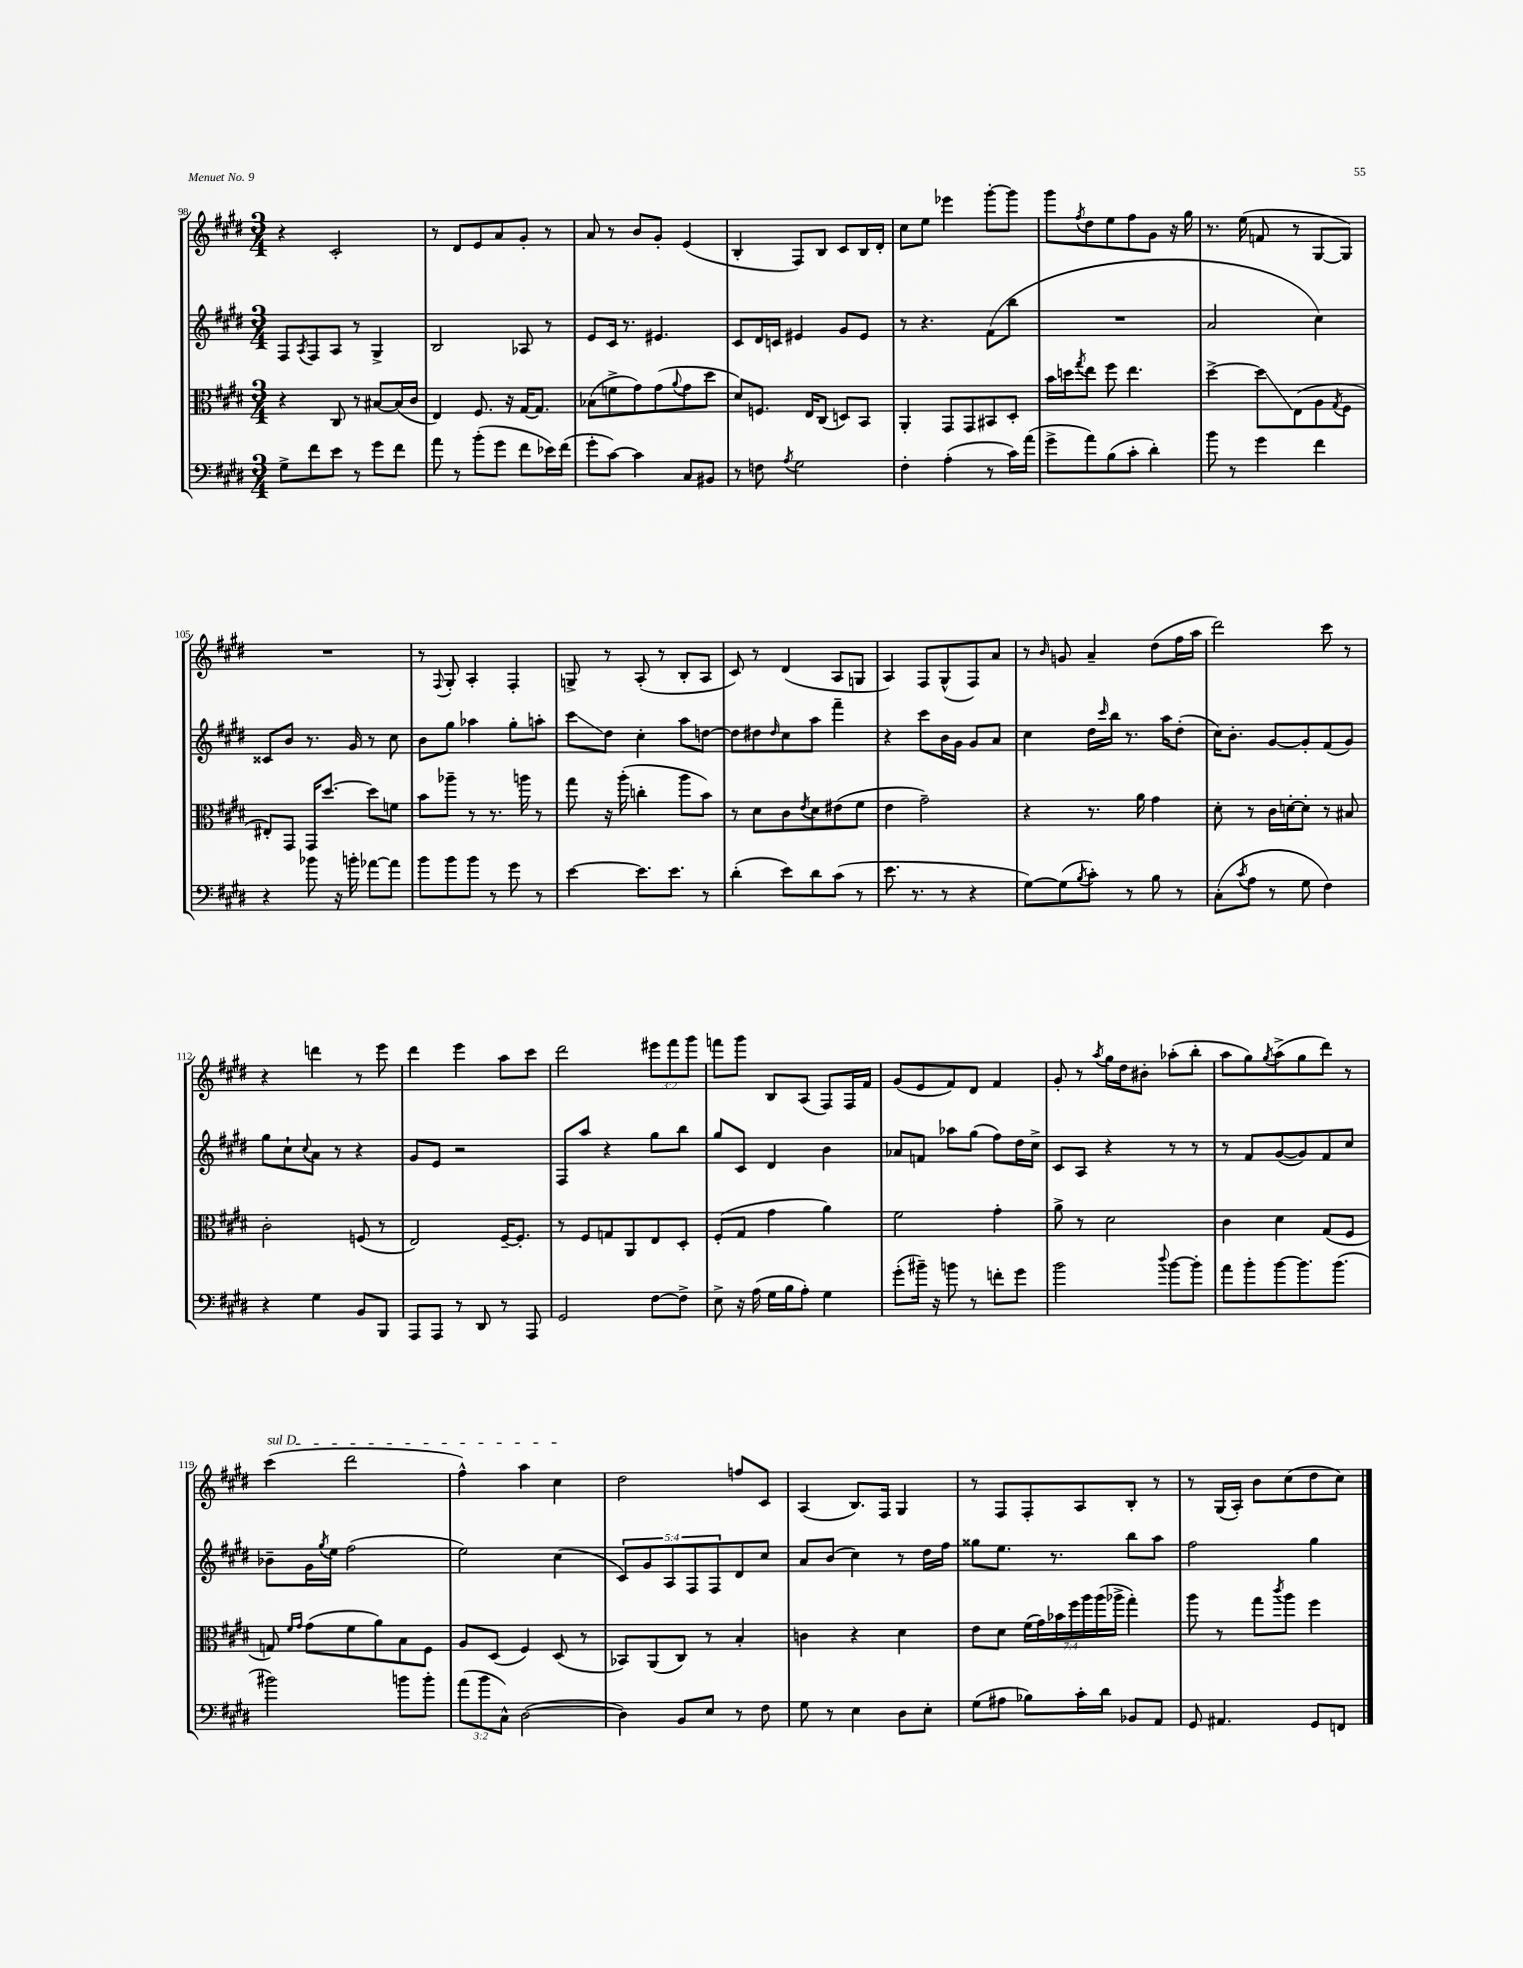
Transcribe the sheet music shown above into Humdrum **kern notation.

**kern	**kern	**kern	**kern
*staff4	*staff3	*staff2	*staff1
*clefF4	*clefC3	*clefG2	*clefG2
*k[f#c#g#d#]	*k[f#c#g#d#]	*k[f#c#g#d#]	*k[f#c#g#d#]
*M3/4	*M3/4	*M3/4	*M3/4
8G#^	4r	8F#	4r
.	.	8qA	.
8f#	.	8F#	.
8e	8C#	8A	2c#'
8r	8r	8r	.
8g#	[8B#	4G#^	.
8f#	(16B#]	.	.
.	16c#	.	.
=	=	=	=
8a	4E)	2B	8r
8r	.	.	8d#
(8b'	8.F#	.	8e
8g#	.	.	8a
.	16r	.	.
8f#	[16G#	8A-	8g#'
.	8.G#]	.	.
16e-)	.	8r	8r
(16f#	.	.	.
=	=	=	=
8g#'	(8B-	8e	8a
[8c#)	8f^	16c#	8r
.	.	8.r	.
4c#]	8g#)	.	8b
.	(8g#	4.e#	8g#'
.	8qqa	.	.
8C#	8g#	.	(4e
8BB#	8dd#	.	.
=	=	=	=
8r	8d#)	8c#	4B'
8F	8.F	16d#	.
.	.	16c	.
8qA	.	.	.
2G#	.	4e#	8F#)
.	16E	.	.
.	(8C#	.	8B
.	8D)	8g#	8c#
.	8BB	8e#	16B
.	.	.	16d#'
=	=	=	=
4F#'	4AA'	8r	8cc#
.	.	4.r	8ee
(4A'	8GG#	.	4eee-
.	8GG#	.	.
8r	8BB#	(8f#	[8ggg#'
16c#)	8D#'	8bb	8ggg#]
(16a	.	.	.
=	=	=	=
8g#^	16b	2.r	8ggg#
.	16dd	.	.
.	8qgg#	.	8qff#
8a)	8ee	.	8dd#
(8B	8ff#	.	8ee
8c#'	4.ee	.	8ff#
4d#')	.	.	8g#
.	.	.	16r
.	.	.	16gg#
=	=	=	=
8b	[4dd#^	2a	8.r
8r	.	.	.
.	.	.	(16ee
4g#	8dd#]	.	8f
.	(8E	.	8r
4f#	8A	4cc#)	[8G#
.	8qG#	.	.
.	8F#	.	8G#])
=	=	=	=
4r	8E#')	8c##	2.r
.	8GG#	8b	.
8b-	16GG#	8.r	.
.	[8.dd#	.	.
16r	.	.	.
16b'	.	16g#	.
[8a-	8dd#]	8r	.
8a-]	8f	8cc#	.
=	=	=	=
8b	8b	8b	8r
.	.	.	8qqF#
8b	8aa-~	8gg#	8G#'
8b	8r	4aa-	4A'
8r	8.r	.	.
8g#	.	8gg#'	4F#'
.	16aa	.	.
8r	8r	8aa'	.
=	=	=	=
[4e	8gg#	8ccc#	8G^
.	16r	8dd#	8r
.	(16aa'	.	.
8.e]	4cc'	4cc#'	(8A'
.	.	.	8r
8.e	.	.	.
.	8aa	8aa	8B'
8r	8b)	[8dd	8A
=	=	=	=
(4d#'	8r	8dd]	8c#)
.	8d#	8dd#	8r
.	.	16qqdd#	.
8e)	8c#	8cc#	(4d#
.	8qe	.	.
8d#	8d#	8aa	.
(8c#	(8e#	4fff#~	8A
8r	8f#	.	8G
=	=	=	=
8.e	4e	4r	4A)
8.r	.	.	.
.	2g#~)	8ccc#	8F#
8r	.	16b	(8G#^^
.	.	16g#	.
4r	.	8g#	8F#)
.	.	8a	8a
=	=	=	=
[8G#)	4r	4cc#	8r
.	.	.	16qqb
(8G#]	.	.	8g
8qB	.	.	.
8c#')	8.r	16dd#	4a~
.	.	16qqccc#	.
.	.	16bb	.
8r	.	8.r	.
.	16a	.	.
8B	4g#	.	(8dd#
.	.	16aa	.
8r	.	(8dd#'	16ff#
.	.	.	16aa
=	=	=	=
(8C#'	8d#'	16cc#)	2ddd#)
.	.	8.b'	.
8qc#	.	.	.
8A	8r	.	.
8r	16c#	[8g#	.
.	[16d'	.	.
8G#	8d']	8g#']	.
4F#)	8r	(8f#	8ccc#
.	8B#	8g#)	8r
=	=	=	=
4r	2c#'	8gg#	4r
.	.	8cc#`	.
.	.	8qqcc#	.
4G#	.	8a	4ddd
.	.	8r	.
8BB	(8F	4r	8r
8BBB	8r	.	8eee
=	=	=	=
8AAA	2E)	8g#	4ddd#
8AAA	.	8e	.
8r	.	2r	4eee
8DD#	.	.	.
8r	[16F#~	.	8aa
.	8.F#']	.	.
8AAA	.	.	8ccc#
=	=	=	=
2GG#	8r	8F#	2ddd#
.	8F#	8aa	.
.	8G	4r	.
.	8AA	.	.
[8F#	8E	8gg#	12eee#
.	.	.	12fff#
8F#^]	8D#'	8bb	.
.	.	.	12ggg#
=	=	=	=
8E^	(8F#'	8gg#	8fff
16r	8G#	8c#	8ggg#
(16A	.	.	.
16G#	4g#	4d#	8B
16B	.	.	.
8A')	.	.	(8A
4G#	4a)	4b	8F#)
.	.	.	16F#
.	.	.	16f#
=	=	=	=
(8g#'	2f#	8a-	(8g#
16b#~)	.	8f	8e
16r	.	.	.
8b	.	8aa-	8f#)
8r	.	(8gg#	8d#
8f'	4g#'	8ff#)	4f#
8g#	.	16dd#	.
.	.	16cc#^	.
=	=	=	=
2b	8a^	8c#	8g#'
.	8r	8A	8r
.	.	.	8qaa
.	2d#	4r	16gg#
.	.	.	16dd#
.	.	.	8b#'
8qqdd#	.	.	.
[8b	.	8r	(8aa-'
8b']	.	8r	8bb'
=	=	=	=
8a	4c#	8r	8aa
8b'	.	8f#	8gg#)
.	.	.	8qgg#
[8b	4d#	([8g#	(8aa^
8.b]	.	8g#])	8gg#
.	(8G#	8f#	8ddd#)
(8.b	.	.	.
.	8F#	8cc#	8r
=	=	=	=
2b#)	8G)	8b-~	(4ccc#
.	16qqf#	.	.
.	16qqg#	.	.
.	(8g#	16g#	.
.	.	8qgg#	.
.	.	16ee	.
.	8f#	(2ff#	2ddd#
.	8a)	.	.
8b	8B	.	.
8b'	8F#	.	.
=	=	=	=
(12a	8A	2ee)	4ff#^^)
12b	.	.	.
.	(8D#	.	.
12C#^^)	.	.	.
([2D#	4F#)	.	4aa
.	(8D#	(4cc#	4cc#
.	8r	.	.
=	=	=	=
4D#])	8BB-)	10c#)	2dd#
.	.	10g#	.
.	(8AA	.	.
.	.	10A	.
8BB	8C#)	.	.
.	.	10F#	.
8E	8r	.	.
.	.	10F#	.
8r	4B'	8d#	8ff
8F#	.	8cc#	8c#
=	=	=	=
8G#	4c	8a	(4A
8r	.	(8b	.
4E	4r	4cc#)	8.B)
.	.	.	16F#
8D#	4d#	8r	4G#
8E'	.	16dd#	.
.	.	16ff#	.
=	=	=	=
(8G#	8e	8gg##	8r
8A#	8d#	8.ee	8F#
8B-)	(28f#	.	8F#'
.	28g#)	.	.
.	.	8.r	.
.	28b-	.	.
.	28ff#	.	.
16c#'	.	.	8A
.	28aa	.	.
.	(28aa	.	.
16d#	.	.	.
.	28aa-^	.	.
8BB-	4gg#')	8bb	8B'
8AA	.	8aa	8r
=	=	=	=
8GG#	8aa	2ff#	8r
4.AA#	8r	.	(16G#
.	.	.	16A')
.	8gg#	.	8b
.	8qccc#	.	.
.	8aa	.	(8cc#
8GG#	4ff#	4gg#	8dd#
8FF	.	.	8cc#)
==	==	==	==
*-	*-	*-	*-
